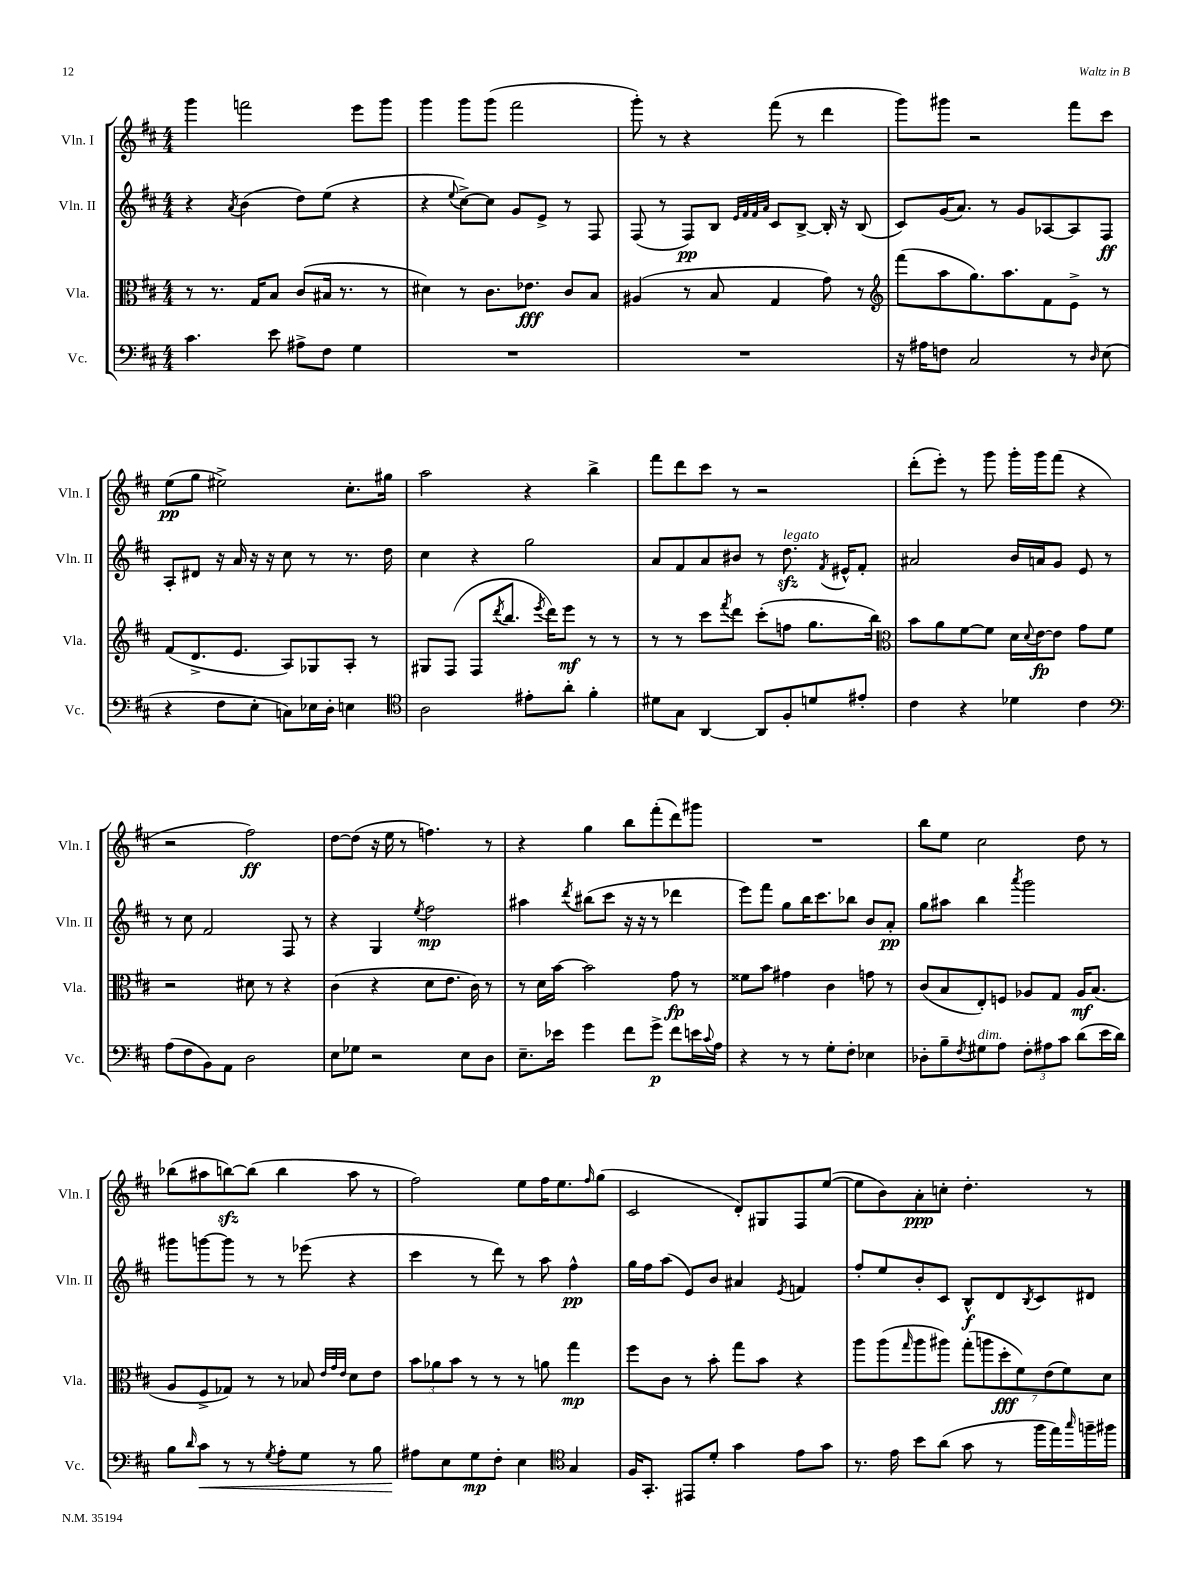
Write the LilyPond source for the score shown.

<<
\new StaffGroup <<
\new Staff = "s0" \with { instrumentName = "Vln. I" shortInstrumentName = "Vln. I" } {
    \clef treble \key d \major \numericTimeSignature \time 4/4
    g'''4 f'''2 e'''8 g'''8 |
    g'''4 g'''8 g'''8( fis'''2 |
    g'''8-.) r8 r4 fis'''8( r8 d'''4 |
    g'''8) gis'''8 r2 fis'''8 cis'''8 |
    e''8\pp( g''8 eis''2->) cis''8.-. gis''16 |
    a''2 r4 b''4-> |
    fis'''8 d'''8 cis'''8 r8 r2 |
    d'''8-.( e'''8-.) r8 g'''8 g'''16-. g'''16 fis'''8( r4 |
    r2 fis''2\ff) |
    d''8~ d''8( r16 e''16 r8 f''4.) r8 |
    r4 g''4 b''8 fis'''8-.( d'''8) gis'''8 |
    R1 |
    b''8 e''8 cis''2 d''8 r8 |
    bes''8( ais''8 b''8~\sfz) b''8( b''4 ais''8 r8 |
    fis''2) e''8 fis''16 e''8. \grace { fis''16 } g''8( |
    cis'2 d'8-.) gis8 fis8 e''8~( |
    e''8 b'8) a'8-.\ppp c''8-. d''4.-. r8 \bar "|." |
}
\new Staff = "s1" \with { instrumentName = "Vln. II" shortInstrumentName = "Vln. II" } {
    \clef treble \key d \major \numericTimeSignature \time 4/4
    r4 \acciaccatura { a'8 } b'4( d''8) e''8( r4 |
    r4 \appoggiatura { e''8 } cis''8~->) cis''8 g'8 e'8-> r8 fis8 |
    fis8( r8 fis8\pp) b8 \grace { e'32 fis'32 fis'32 a'32 } cis'8 b8~-> b16-. r16 b8( |
    cis'8) g'16( a'8.) r8 g'8 aes8~ aes8 fis8\ff |
    a8-. dis'8 r16 a'16 r16 r16 cis''8 r8 r8. d''16 |
    cis''4 r4 g''2 |
    a'8 fis'8 a'8 bis'8 r8 d''8.\sfz^\markup { \italic "legato" } \acciaccatura { fis'8 } eis'16-^ fis'8-. |
    ais'2 b'16 a'16 g'8 e'8 r8 |
    r8 cis''8 fis'2 fis8 r8 |
    r4 g4 \acciaccatura { e''8 } fis''2\mp |
    ais''4 \acciaccatura { d'''8 } bis''8( cis'''8 r16 r16 r8 des'''4 |
    e'''8) fis'''8 g''8 b''16 cis'''8. bes''8 b'8 a'8-.\pp |
    g''8 ais''8 b''4 \acciaccatura { a'''8 } g'''2 |
    gis'''8 g'''8~ g'''8 r8 r8 ees'''8( r4 |
    cis'''4 r8 d'''8) r8 a''8 fis''4-^\pp |
    g''16 fis''16 a''8( e'8) b'8 ais'4 \acciaccatura { e'8 } f'4 |
    fis''8-. e''8 b'8-. cis'8 b8-^\f d'8 \acciaccatura { b8 } cis'8 dis'8 \bar "|." |
}
\new Staff = "s2" \with { instrumentName = "Vla." shortInstrumentName = "Vla." } {
    \clef alto \key d \major \numericTimeSignature \time 4/4
    r8 r8. g16 b8 cis'8( bis16 r8. r8 |
    dis'4) r8 cis'8. ees'8.\fff cis'8 b8 |
    ais4( r8 b8 g4 g'8) r8 |
    \clef treble fis'''8( a''8 g''8.) a''8. fis'8 e'8-> r8 |
    fis'8( d'8.-> e'8. a8) ges8 a8-. r8 |
    gis8 fis8( fis8 \acciaccatura { d'''8 } b''8. \acciaccatura { e'''8 } d'''16) e'''8\mf r8 r8 |
    r8 r8 cis'''8 \acciaccatura { fis'''8 } d'''8 cis'''8-.( f''8 g''8. b''16) |
    \clef alto b'8 a'8 fis'8~ fis'8 d'16 \appoggiatura { d'8 } e'16~\fp e'8 g'8 fis'8 |
    r2 dis'8 r8 r4 |
    cis'4( r4 d'8 e'8. cis'16) r8 |
    r8 d'16 b'16~ b'2 g'8\fp r8 |
    fisis'8 b'8 gis'4 cis'4 g'8 r8 |
    cis'8( b8 e8-.) f8 aes8 g8 aes16\mf b8.( |
    a8 fis8-> ges8) r8 r8 bes8 \grace { e'32 g'32 e'32 } d'8 e'8 |
    \tuplet 3/2 { b'8 aes'8 b'8 } r8 r8 r8 a'8 g''4\mp |
    fis''8 cis'8 r8 b'8-. g''8 b'8 r4 |
    a''8 a''8( \grace { g''16 } a''8 ais''8) \tuplet 7/4 { g''8-.( a''8 d''8-.\fff fis'8) e'8( fis'8) d'8 } \bar "|." |
}
\new Staff = "s3" \with { instrumentName = "Vc." shortInstrumentName = "Vc." } {
    \clef bass \key d \major \numericTimeSignature \time 4/4
    cis'4. e'8 ais8-> fis8 g4 |
    R1 |
    R1 |
    r16 ais16 f8 cis2 r8 \grace { d16 } e8( |
    r4 fis8 e8-. c8) ees16 d16-. e4 |
    \clef tenor a2 eis'8-. a'8-. fis'4-. |
    dis'8 g8 a,4~ a,8 fis8-. d'8 eis'8-. |
    cis'4 r4 des'4 cis'4 |
    \clef bass a8( fis8 b,8) a,8 d2 |
    e8 ges8 r2 e8 d8 |
    e8.-- ees'16 g'4 fis'8 g'8->\p fis'8 e'16 \appoggiatura { cis'8 } a16 |
    r4 r8 r8 g8-. fis8-. ees4 |
    des8-. b8-- \acciaccatura { fis8 } gis8^\markup { \italic "dim." } a8 \tuplet 3/2 { fis8-. ais8 cis'8 } d'8( e'16 d'16) |
    b8 \grace { d'16 } cis'8\< r8 r8 \acciaccatura { g8 } a8-. g8 r8 b8 |
    ais8\! e8 g8\mp fis8-. e4 \clef tenor g4 |
    fis16 g,8.-. eis,8 d'8-. g'4 e'8 g'8 |
    r8. e'16 b'8 a'8( g'8 r8 fis''16 e''16) \grace { g''16 } f''16-- fis''16 \bar "|." |
}
>>
>>
\layout { \context { \Score \remove "Bar_number_engraver" } }
